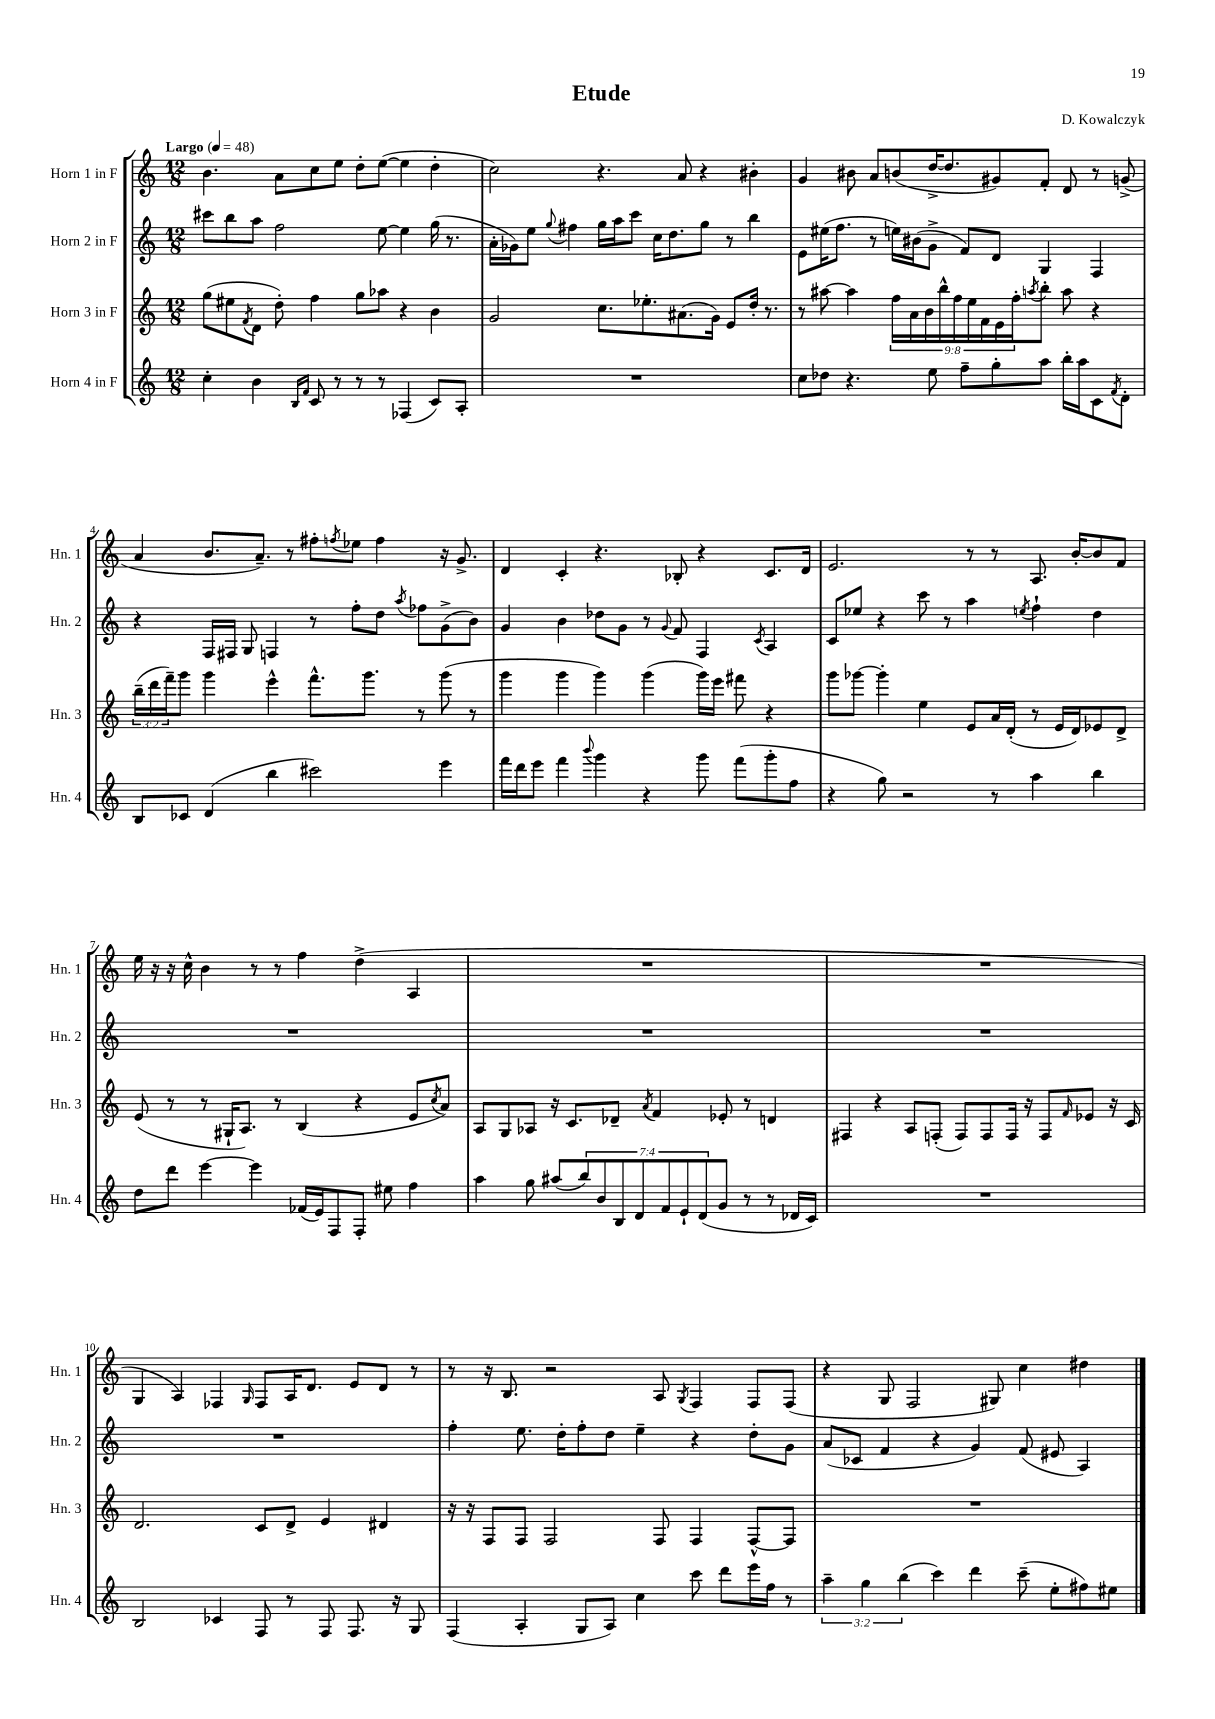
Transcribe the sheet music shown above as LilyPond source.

\header { title = "Etude" composer = "D. Kowalczyk" }
<<
\new StaffGroup <<
\new Staff = "s0" \with { instrumentName = "Horn 1 in F" shortInstrumentName = "Hn. 1" } {
    \clef treble \key c \major \numericTimeSignature \time 12/8 \tempo "Largo" 4 = 48
    b'4. a'8 c''8 e''8 d''8-. e''8~( e''4 d''4-. |
    c''2) r4. a'8 r4 bis'4-. |
    g'4 bis'8 a'8 b'8( d''16~-> d''8. gis'8) f'8-. d'8 r8 g'8->( |
    a'4 b'8. a'8.--) r8 fis''8-. \acciaccatura { f''8 } ees''8 f''4 r16 g'8.-> |
    d'4 c'4-. r4. bes8-. r4 c'8. d'16 |
    e'2. r8 r8 a8. b'16~-. b'8 f'8 |
    e''16 r16 r16 c''16-^ b'4 r8 r8 f''4 d''4->( a4 |
    R1. |
    R1. |
    g4 a4) fes4 \grace { g16 } fes8 a16 d'8. e'8 d'8 r8 |
    r8 r16 b8. r2 a8 \acciaccatura { g8 } f4 f8 f8( |
    r4 g8 f2 gis8) c''4 dis''4 \bar "|." |
}
\new Staff = "s1" \with { instrumentName = "Horn 2 in F" shortInstrumentName = "Hn. 2" } {
    \clef treble \key c \major \numericTimeSignature \time 12/8
    cis'''8 b''8 a''8 f''2 e''8~ e''4 g''16( r8. |
    a'16-. ges'16) e''8 \appoggiatura { g''8 } fis''4 g''16 a''16 c'''8 c''16 d''8. g''8 r8 b''4 |
    e'8 eis''16( f''8. r8 e''16) bis'16( g'8-> f'8) d'8 g4 f4 |
    r4 f16 fis16 g8 f4 r8 f''8-. d''8 \acciaccatura { a''8 } fes''8 g'8->( b'8) |
    g'4 b'4 des''8 g'8 r8 \appoggiatura { g'8 } f'8 f4 \acciaccatura { c'8 } a4 |
    c'8 ees''8 r4 c'''8 r8 a''4 \acciaccatura { e''8 } f''4-! d''4 |
    R1. |
    R1. |
    R1. |
    R1. |
    f''4-. e''8. d''16-. f''8-. d''8 e''4-- r4 d''8-. g'8 |
    a'8( ces'8 f'4 r4 g'4) f'8( eis'8 a4) \bar "|." |
}
\new Staff = "s2" \with { instrumentName = "Horn 3 in F" shortInstrumentName = "Hn. 3" } {
    \clef treble \key c \major \numericTimeSignature \time 12/8 \override Staff.TupletNumber.text = #tuplet-number::calc-fraction-text
    g''8( eis''8 \acciaccatura { f'8 } d'8 d''8-.) f''4 g''8 aes''8 r4 b'4 |
    g'2 c''8. ees''8.-. ais'8.( g'16) e'8 d''16-. r8. |
    r8 ais''8~ ais''4 \tuplet 9/8 { f''16 a'16 b'16 b''16-^ f''16 e''16 f'16 e'16 f''16-. } \acciaccatura { a''8 } b''8-. a''8 r4 |
    \tuplet 3/2 { b''16--( d'''16 f'''16--) } g'''8 g'''4 e'''4-^ f'''8.-^ g'''8. r8 g'''8( r8 |
    g'''4 g'''4 g'''4) g'''4( g'''16) e'''16 fis'''8 r4 |
    g'''8 ges'''8~ ges'''4-. e''4 e'8 a'16 d'16-.( r8 e'16 d'16) ees'8 d'8-> |
    e'8( r8 r8 gis16-! a8.) r8 b4( r4 e'8 \acciaccatura { c''8 } a'8) |
    a8 g8 aes8 r16 c'8. des'8-- \acciaccatura { a'8 } f'4 ees'8-. r8 d'4 |
    fis4 r4 a8 f8-.( f8) f8 f16 r16 f8 \grace { f'16 } ees'8 r16 c'16 |
    d'2. c'8 d'8-> e'4 dis'4 |
    r16 r16 f8 f8 f2 f8 f4 f8~-^ f8 |
    R1. \bar "|." |
}
\new Staff = "s3" \with { instrumentName = "Horn 4 in F" shortInstrumentName = "Hn. 4" } {
    \clef treble \key c \major \numericTimeSignature \time 12/8 \override Staff.TupletNumber.text = #tuplet-number::calc-fraction-text
    c''4-. b'4 \grace { b16 f'16 } c'8 r8 r8 r8 fes4( c'8) a8-. |
    R1. |
    c''8 des''8 r4. e''8 f''8-- g''8-. a''8 b''16-. a''16 c'8 \acciaccatura { f'8 } d'8-. |
    b8 ces'8 d'4( b''4 cis'''2) e'''4 |
    f'''16 d'''16 e'''8 f'''4 \appoggiatura { b'''8 } g'''4 r4 g'''8 f'''8( g'''8-. f''8 |
    r4 g''8) r2 r8 a''4 b''4 |
    d''8 d'''8 e'''4~ e'''4 fes'16( e'16) f8 f8-. eis''8 f''4 |
    a''4 g''8 ais''8( \tuplet 7/4 { b''8) b'8 b8 d'8 f'8 e'8-! d'8( } g'8 r8 r8 des'16 c'16) |
    R1. |
    b2 ces'4 f8 r8 f8 f8. r16 g8 |
    f4( a4-. g8 a8) c''4 c'''8 d'''8 e'''16 f''16 r8 |
    \tuplet 3/2 { a''4-- g''4 b''4( } c'''4) d'''4 c'''8--( e''8-. fis''8) eis''8 \bar "|." |
}
>>
>>
